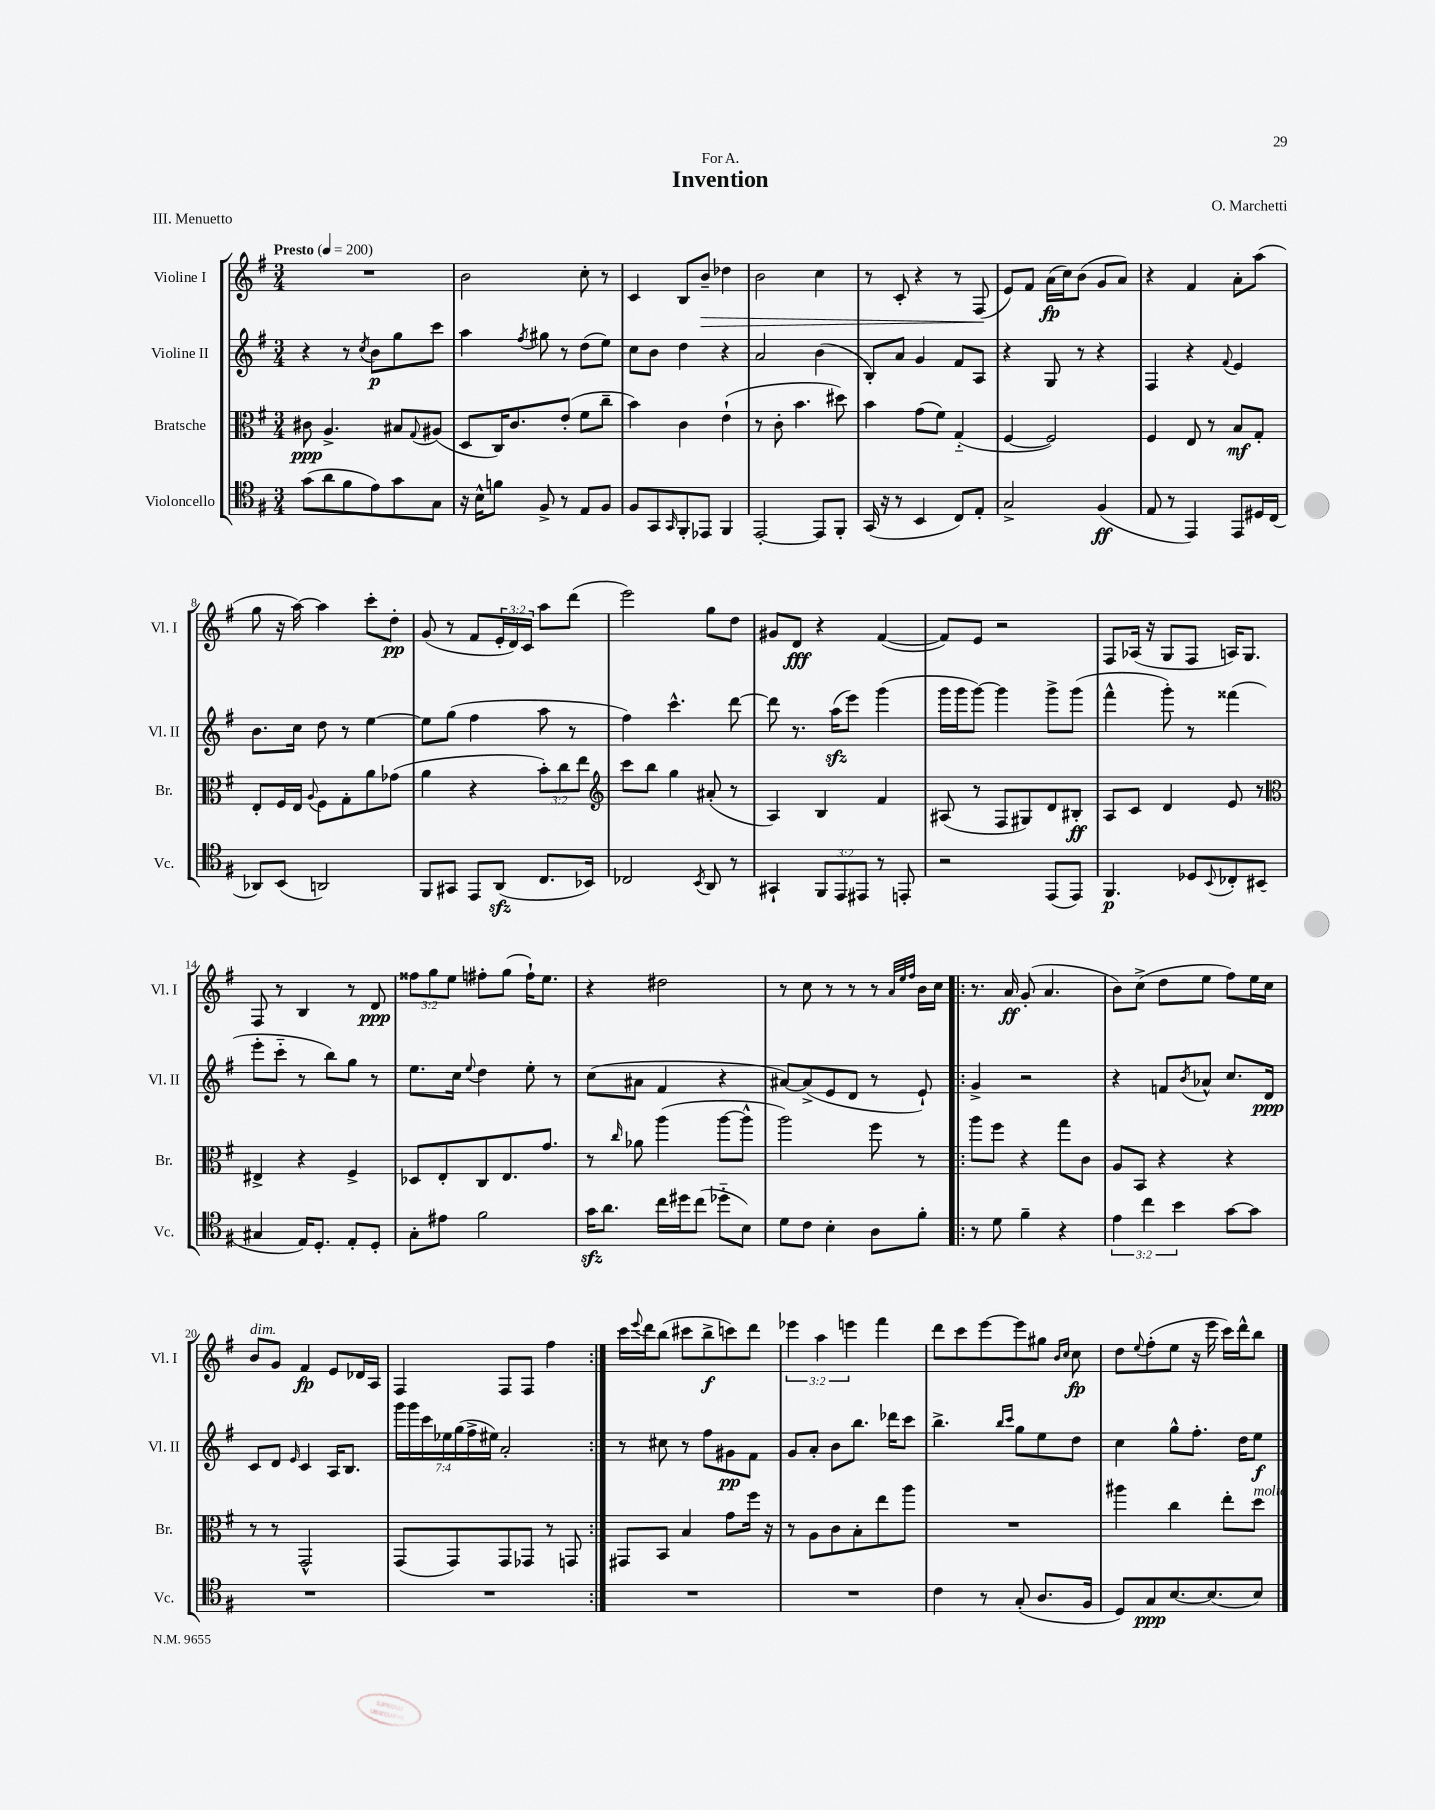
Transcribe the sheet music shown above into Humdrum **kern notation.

**kern	**dynam	**kern	**dynam	**kern	**dynam	**kern	**dynam
*part4	*part4	*part3	*part3	*part2	*part2	*part1	*part1
*staff4	*staff4	*staff3	*staff3	*staff2	*staff2	*staff1	*staff1
*I"Violoncello	*	*I"Bratsche	*	*I"Violine II	*	*I"Violine I	*
*I'Vc.	*	*I'Br.	*	*I'Vl. II	*	*I'Vl. I	*
*clefC4	*	*clefC3	*	*clefG2	*	*clefG2	*
*k[f#]	*	*k[f#]	*	*k[f#]	*	*k[f#]	*
*M3/4	*	*M3/4	*	*M3/4	*	*M3/4	*
*MM200	*	*MM200	*	*MM200	*	*MM200	*
=1	=1	=1	=1	=1	=1	=1	=1
!	!	!	!	!	!	!LO:TX:a:B:t=Presto	!
(8g\L	.	8c#X\	ppp	4r	.	2.r	.
8a\	.	4.A^/	.	.	.	.	.
8f#\	.	.	.	8r	.	.	.
.	.	.	.	8qcc/	.	.	.
8e\)	.	.	.	8b\L	p	.	.
8g\	.	8B#X/L	.	8gg\	.	.	.
.	.	8qqG/	.	.	.	.	.
8G\J	.	(8A#X/J	.	8ccc\J	.	.	.
=2	=2	=2	=2	=2	=2	=2	=2
16r	.	8D/L	.	4aa\	.	2b\	.
16B^^\KL	.	.	.	.	.	.	.
8fn\J	.	16C/K)	.	.	.	.	.
.	.	8.c/	.	.	.	.	.
.	.	.	.	8qff#/	.	.	.
8F#^/	.	.	.	8gg#X\	.	.	.
8r	.	(8e'/J	.	8r	.	.	.
8E/L	.	8f#\L	.	(8dd\L	.	8cc'\	.
8F#/J	.	8cc~\J	.	8ee\J)	.	8r	.
=3	=3	=3	=3	=3	=3	=3	=3
8F#/L	.	4b\)	.	8cc\L	.	4c/	.
8GG/	.	.	.	8b\J	.	.	.
16qqGG/	.	.	.	.	.	.	.
8FF#'/	.	4c\	.	4dd\	.	8B/L	.
!	!	!	!	!	!	!	!LO:HP:b
8EE-X/J	.	.	.	.	.	8b~/J	>
4FF#/	.	(4e`\	.	4r	.	4dd-X\	.
=4	=4	=4	=4	=4	=4	=4	=4
[2EE'/	.	8r	.	2a/	.	2b\	.
.	.	8c'\	.	.	.	.	.
.	.	4.b\	.	.	.	.	.
8EE/L]	.	.	.	(4b\	.	4cc\	.
8FF#'/J	.	8dd#X\)	.	.	.	.	.
=5	=5	=5	=5	=5	=5	=5	=5
(16GG/	.	4b\	.	8B'/L)	.	8r	.
16r	.	.	.	.	.	.	.
8r	.	.	.	8a/J	.	8c'/	.
4BB/	.	(8g\L	.	4g/	.	4r	.
.	.	8f#\J)	.	.	.	.	.
8C/L)	.	(4G/	.	8f#/L	.	8r	.
8E'/J	.	.	.	8A/J	.	(8F#/	.
.	.	.	.	.	.	.	]
=6	=6	=6	=6	=6	=6	=6	=6
2G^/	.	[4F#/	.	4r	.	8e/L)	.
.	.	.	.	.	.	8f#/J	.
.	.	2F#/])	.	8G/	.	(16a\LL	fp
.	.	.	.	.	.	16cc\J)	.
.	.	.	.	8r	.	(8b\J	.
(4F#/	ff	.	.	4r	.	8g/L	.
.	.	.	.	.	.	8a/J)	.
=7	=7	=7	=7	=7	=7	=7	=7
8E/	.	4F#/	.	4F#/	.	4r	.
8r	.	.	.	.	.	.	.
4EE/)	.	8E/	.	4r	.	4f#/	.
.	.	8r	.	.	.	.	.
.	.	.	.	8qqf#/	.	.	.
8EE/L	.	8B/L	mf	4e/	.	8a'\L	.
16D#X/L	.	8G'/J	.	.	.	(8aa\J	.
(16C/JJ	.	.	.	.	.	.	.
!!LO:LB:g=z
=8	=8	=8	=8	=8	=8	=8	=8
8AA-X/L)	.	8E'/L	.	8.b\L	.	8gg\	.
(8BB/J	.	16F#/L	.	.	.	16r	.
.	.	16E/JJ	.	16cc\Jk	.	[16aa\)	.
.	.	8qqA/	.	.	.	.	.
2AAn/)	.	8F#\L	.	8dd\	.	4aa\]	.
.	.	8G'\	.	8r	.	.	.
.	.	8a\	.	[4ee\	.	8ccc'\L	.
.	.	(8g-X\J	.	.	.	8dd'\J	pp
=9	=9	=9	=9	=9	=9	=9	=9
8FF#/L	.	4a\	.	8ee\L]	.	(8g/	.
8GG#X/J	.	.	.	(8gg\J	.	8r	.
8EE/L	.	4r	.	4ff#\	.	8f#/L	.
(8AAzz/J	.	.	.	.	.	24e'/L	.
.	.	.	.	.	.	24d/)	.
.	.	.	.	.	.	24c/JJ	.
8.C/L	.	12b'\L)	.	8aa\	.	8aa\L	.
.	.	12cc\	.	.	.	.	.
.	.	.	.	8r	.	(8ddd\J	.
.	.	12ee\J	.	.	.	.	.
16BB-X/Jk)	.	.	.	.	.	.	.
=10	=10	=10	=10	=10	=10	=10	=10
*	*	*clefG2	*	*	*	*	*
2C-X/	.	8ccc\L	.	4ff#\)	.	2eee\)	.
.	.	8bb\J	.	.	.	.	.
.	.	4gg\	.	4.ccc^^\	.	.	.
8qBB/	.	.	.	.	.	.	.
8AA/	.	(8a#X'/	.	.	.	8gg\L	.
8r	.	8r	.	[8ddd\	.	8dd\J	.
=11	=11	=11	=11	=11	=11	=11	=11
4GG#X`/	.	4A/)	.	8ddd\]	.	8g#X/L	.
.	.	.	.	8.r	.	8d/J	fff
12FF#/L	.	4B/	.	.	.	4r	.
.	.	.	.	(16aazz\KL	.	.	.
12EE/	.	.	.	.	.	.	.
.	.	.	.	8eee\J)	.	.	.
12EE#X/J	.	.	.	.	.	.	.
8r	.	4f#/	.	(4ggg\	.	([4f#/	.
8EEn'/	.	.	.	.	.	.	.
=12	=12	=12	=12	=12	=12	=12	=12
2r	.	(8A#X/	.	16ggg\LL	.	8f#/L])	.
.	.	.	.	16ggg\J	.	.	.
.	.	8r	.	[8ggg\J)	.	8e/J	.
.	.	8F#/L	.	4ggg\]	.	2r	.
.	.	8G#X/)	.	.	.	.	.
(8EE/L	.	8d/	.	8ggg^\L	.	.	.
8EE/J)	.	8B#X'/J	ff	(8ggg\J	.	.	.
=13	=13	=13	=13	=13	=13	=13	=13
4.FF#/	p	8A/L	.	4fff#^^\	.	8F#/L	.
.	.	8c/J	.	.	.	(16A-X/Jk	.
.	.	.	.	.	.	16r	.
.	.	4d/	.	8ggg'\)	.	8G/L	.
8D-X/L	.	.	.	8r	.	8F#/J	.
8qqBB/	.	.	.	.	.	.	.
8C-X'/	.	8e/	.	(4fff##X\	.	16An/KL)	.
.	.	.	.	.	.	8.G/J	.
(8BB#X/J	.	8r	.	.	.	.	.
!!LO:LB:g=z
=14	=14	=14	=14	=14	=14	=14	=14
*	*	*clefC3	*	*	*	*	*
4G#X/	.	4E#X^/	.	8eee'\L	.	8F#/	.
.	.	.	.	8ccc\J	.	8r	.
16E/KL)	.	4r	.	8r	.	4B/	.
8.D'/J	.	.	.	.	.	.	.
.	.	.	.	8bb\L)	.	.	.
8E'/L	.	4F#^/	.	8gg\J	.	8r	.
8D'/J	.	.	.	8r	.	8d/	ppp
=15	=15	=15	=15	=15	=15	=15	=15
8G'\L	.	8D-X/L	.	8.ee\L	.	12ff##X\L	.
.	.	.	.	.	.	12gg\	.
8e#X\J	.	8E'/	.	.	.	.	.
.	.	.	.	.	.	12ee\J	.
.	.	.	.	16cc\Jk	.	.	.
.	.	.	.	8qqee/	.	.	.
2f#\	.	8C/	.	4dd\	.	8ff#X'\L	.
.	.	8.E/	.	.	.	(8gg\J	.
.	.	.	.	8ee'\	.	16ff#`\KL)	.
.	.	8.g/J	.	.	.	8.ee\J	.
.	.	.	.	8r	.	.	.
=16	=16	=16	=16	=16	=16	=16	=16
16gzz\KL	.	8r	.	(8cc\L	.	4r	.
8.a\J	.	.	.	.	.	.	.
.	.	16qqcc/	.	.	.	.	.
.	.	8a-X\	.	8a#X\J	.	.	.
16cc\LL	.	(4aa\	.	4f#/	.	2dd#X\	.
16dd#X\J	.	.	.	.	.	.	.
(8cc\J	.	.	.	.	.	.	.
8dd-X\L	.	[8aa\L	.	4r	.	.	.
8B\J)	.	8aa^^\J]	.	.	.	.	.
=17	=17	=17	=17	=17	=17	=17	=17
8d\L	.	2aa\)	.	[8a#X/L)	.	8r	.
8c\J	.	.	.	(8a#^/]	.	8cc\	.
4B'\	.	.	.	8e/	.	8r	.
.	.	.	.	8d/J	.	8r	.
8A\L	.	8ff#\	.	8r	.	8r	.
.	.	.	.	.	.	32qqa/LLL	.
.	.	.	.	.	.	32qqee/	.
.	.	.	.	.	.	32qqff#/JJJ	.
8f#'\J	.	8r	.	8e`/)	.	16b\LL	.
.	.	.	.	.	.	16cc\JJ	.
=18!|:	=18!|:	=18!|:	=18!|:	=18!|:	=18!|:	=18!|:	=18!|:
8r	.	8aa\L	.	4g^/	.	8.r	.
8d\	.	8ff#\J	.	.	.	.	.
.	.	.	.	.	.	16a/	ff
4f#~\	.	4r	.	2r	.	(8g'/	.
.	.	.	.	.	.	4.a/	.
4r	.	8gg\L	.	.	.	.	.
.	.	8c\J	.	.	.	.	.
=19	=19	=19	=19	=19	=19	=19	=19
6e\	.	8A/L	.	4r	.	8b\L)	.
.	.	8BB/J	.	.	.	(8cc^\J	.
6cc\	.	.	.	.	.	.	.
.	.	4r	.	8fn/L	.	8dd\L	.
6b\	.	.	.	.	.	.	.
.	.	.	.	8qb/	.	.	.
.	.	.	.	8a-X^^/J	.	8ee\J	.
[8g\L	.	4r	.	8.cc/L	.	8ff#\L)	.
8g\J]	.	.	.	.	.	16ee\L	.
.	.	.	.	16d/Jk	ppp	16cc\JJ	.
!!LO:LB:g=z
=20	=20	=20	=20	=20	=20	=20	=20
!	!	!	!	!	!	!LO:TX:a:i:t=dim.	!
2.r	.	8r	.	8c/L	.	8b/L	.
.	.	8r	.	8d/J	.	8g/J	.
.	.	.	.	16qqe/	.	.	.
.	.	2GG^^/	.	4c/	.	4f#/	fp
.	.	.	.	16A/KL	.	8e/L	.
.	.	.	.	8.B/J	.	.	.
.	.	.	.	.	.	16d-X/L	.
.	.	.	.	.	.	16A/JJ	.
=21	=21	=21	=21	=21	=21	=21	=21
2.r	.	(8GG/L	.	28ggg\LL	.	4F#/	.
.	.	.	.	28ggg\	.	.	.
.	.	.	.	28ccc\	.	.	.
.	.	.	.	28ee-X\	.	.	.
.	.	8GG/)	.	.	.	.	.
.	.	.	.	(28gg\	.	.	.
.	.	.	.	28ff#^\	.	.	.
.	.	.	.	28ee#X\JJ)	.	.	.
.	.	8GG/	.	2a'/	.	8F#/L	.
.	.	8GG-X/J	.	.	.	8F#/J	.
.	.	8r	.	.	.	4ff#\	.
.	.	8GGn/	.	.	.	.	.
=22:|!	=22:|!	=22:|!	=22:|!	=22:|!	=22:|!	=22:|!	=22:|!
2.r	.	8GG#X/L	.	8r	.	16ccc\LL	.
.	.	.	.	.	.	8qqeee/	.
.	.	.	.	.	.	16ddd\J	.
.	.	8BB/J	.	8cc#X\	.	(8bb\J	.
.	.	4B/	.	8r	.	8ccc#X\L	.
.	.	.	.	8ff#\L	.	8bb^\	f
.	.	8g\L	.	8g#X\	pp	8cccn\)	.
.	.	16ff#\Jk	.	8f#\J	.	8ddd\J	.
.	.	16r	.	.	.	.	.
=23	=23	=23	=23	=23	=23	=23	=23
2.r	.	8r	.	8g/L	.	6eee-X\	.
.	.	8A\L	.	8a'/J	.	.	.
.	.	.	.	.	.	6aa\	.
.	.	8c\	.	8b\L	.	.	.
.	.	.	.	.	.	6eeen\	.
.	.	8B'\	.	8.bb\J	.	.	.
.	.	8ee\	.	.	.	4fff#\	.
.	.	.	.	16ddd-X\KL	.	.	.
.	.	8aa\J	.	8ccc\J	.	.	.
=24	=24	=24	=24	=24	=24	=24	=24
4c\	.	2.r	.	4.bb^\	.	8ddd\L	.
.	.	.	.	.	.	8ccc\	.
8r	.	.	.	.	.	[8eee\	.
.	.	.	.	16qqbb/LL	.	.	.
.	.	.	.	16qqccc/JJ	.	.	.
(8G'/	.	.	.	8gg\L	.	8eee\]	.
8.A/L	.	.	.	8ee\	.	8gg#X\J	.
.	.	.	.	.	.	16qqb/LL	.
.	.	.	.	.	.	16qqcc/JJ	.
.	.	.	.	8dd\J	.	8cc\	fp
16F#/Jk	.	.	.	.	.	.	.
=25	=25	=25	=25	=25	=25	=25	=25
8D/L)	.	4aa#X\	.	4cc\	.	8dd\L	.
.	.	.	.	.	.	8qqee/	.
8G/	ppp	.	.	.	.	(8ff#'\	.
[8.B/	.	4cc\	.	8gg^^\L	.	8ee\J	.
.	.	.	.	8.ff#'\J	.	16r	.
(8.B/]	.	.	.	.	.	16eee\	.
.	.	8ee'\L	.	.	.	16ccc\LL)	.
.	.	.	.	16dd\KL	.	16ddd^^\J	.
!	!	!LO:TX:a:i:t=molto	!	!	!	!	!
8B/J)	.	8dd\J	.	8ee\J	f	8bb\J	.
==	==	==	==	==	==	==	==
*-	*-	*-	*-	*-	*-	*-	*-
